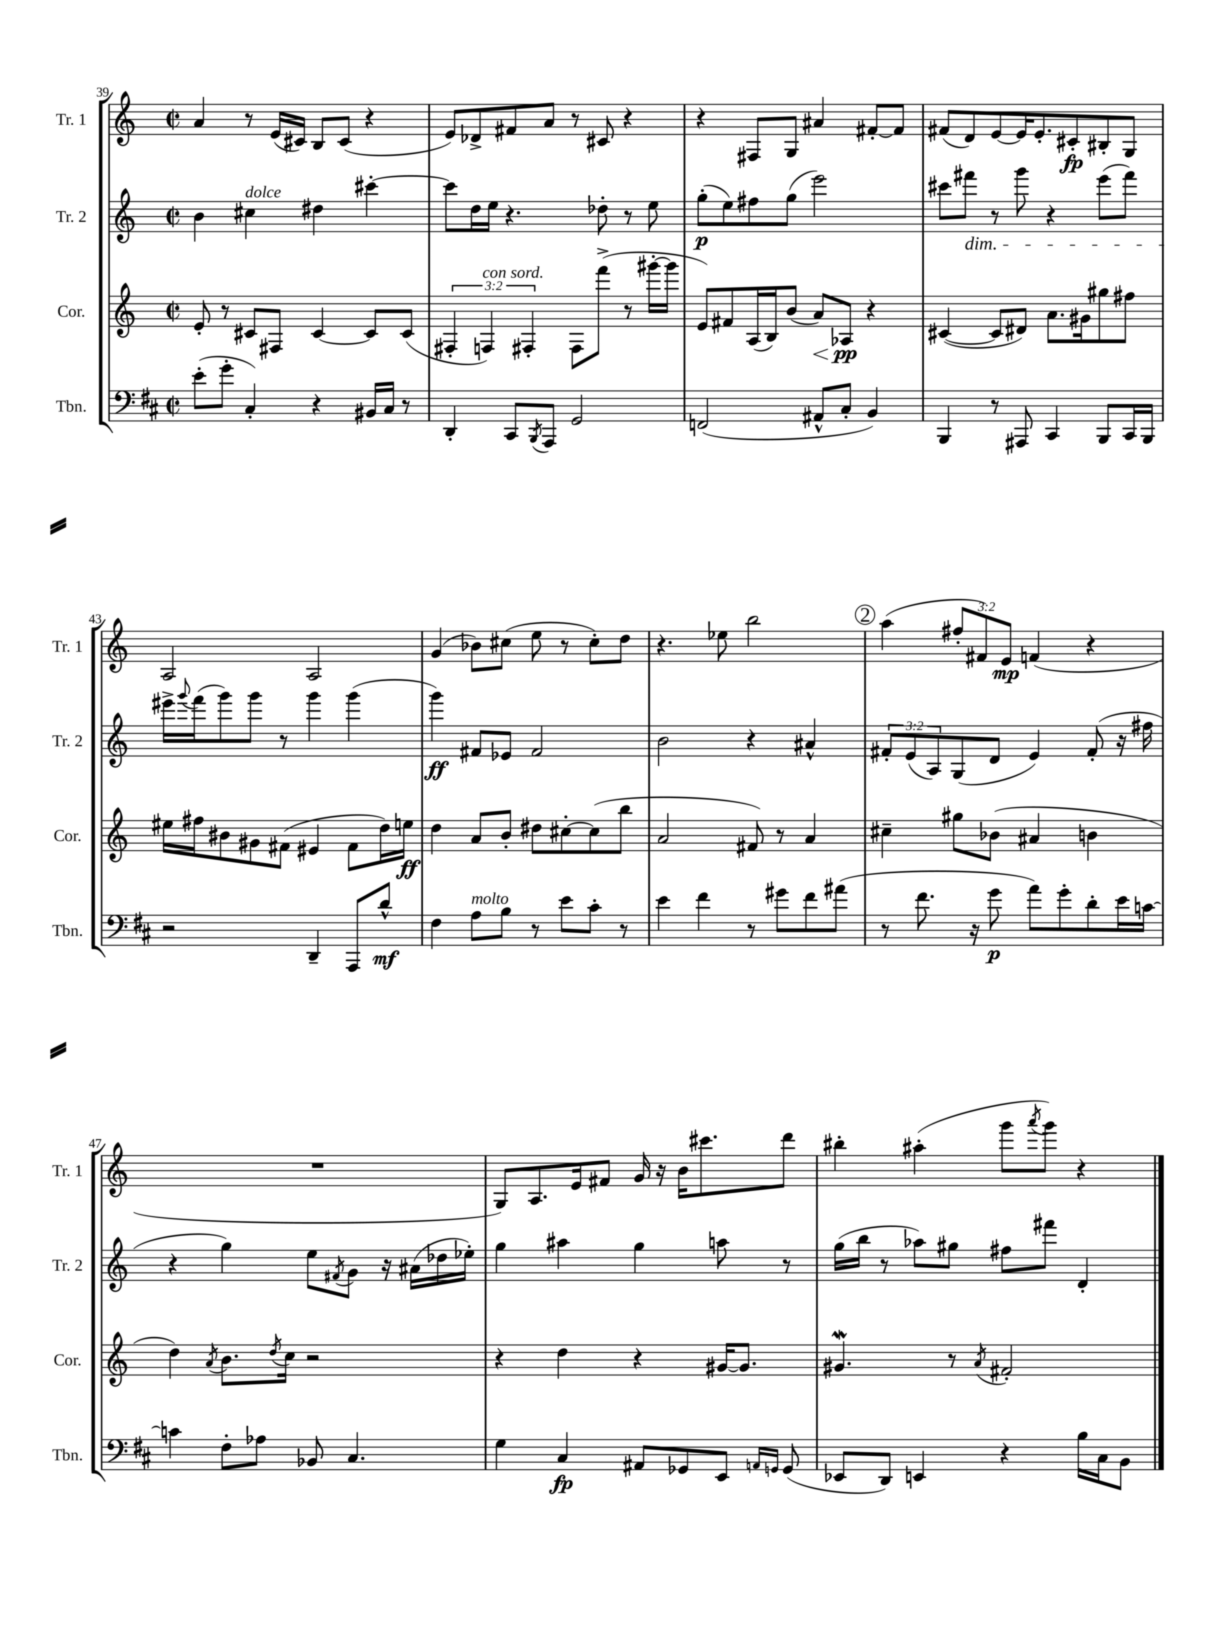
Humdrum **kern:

**kern	**kern	**kern	**kern
*staff4	*staff3	*staff2	*staff1
*clefF4	*clefG2	*clefG2	*clefG2
*k[f#c#]	*k[]	*k[]	*k[]
*M2/2	*M2/2	*M2/2	*M2/2
*met(c|)	*met(c|)	*met(c|)	*met(c|)
(8e'\L	8e'/	4b\	4a/
8g'\J	8r	.	.
4C#'/)	8c#/L	4cc#\	8r
.	8F#/J	.	(16e/LL
.	.	.	16c#/JJ)
4r	[4c#/	4dd#\	8B/L
.	.	.	(8c#/J
16BB#/LL	8c#/]L	[4ccc#'\	4r
16C#/JJ	.	.	.
8r	(8c#/J	.	.
=	=	=	=
4DD'/	6F#'/	8ccc#\]L	8e/L)
.	.	16dd\L	8d-^/
.	6F/)	.	.
.	.	16ee\JJ	.
8CC#/L	.	4.r	8f#/
.	6F#'/	.	.
8qBBB/	.	.	.
8AAA/J	.	.	8a/J
2GG/	8F#\L	.	8r
.	(8fff^\J	8dd-'\	8c#/
.	8r	8r	4r
.	[16ggg#'\LL	8ee\	.
.	16ggg#\]JJ	.	.
=	=	=	=
(2FF/	8e/L)	(8gg'\L	4r
.	8f#/	8ee\)	.
.	(16A/L	8ff#\	8F#/L
.	16B/J)	.	.
.	(8b/J	(8gg\J	8G/J
8AA#^^/L	8a/L)	2eee\)	4a#/
8C#'/J	8A-/J	.	.
4BB/)	4r	.	[8f#'/L
.	.	.	8f#/]J
=	=	=	=
4BBB/	([4c#/	8ccc#\L	(8f#/L
.	.	8fff#\J	8d/)
8r	8c#/]L	8r	[8e/
8AAA#/	8d#/J)	8ggg\	16e/]K
.	.	.	8.e'/
4CC#/	8.a\L	4r	.
.	.	.	8c#'/
.	16g#\k	.	.
8BBB/L	8gg#\	(8eee\L	8B#'/
16CC#/L	8ff#\J	8fff#\J)	8G/J
16BBB/JJ	.	.	.
=	=	=	=
2r	16ee#\LL	16eee#^\LL	2A/
.	.	8qqggg/	.
.	16ff#\J	(16fff\J	.
.	8b#\	8ggg\)	.
.	8g#\	8ggg\J	.
.	(8f#\J	8r	.
4DD~/	4e#/	4ggg\	2A/
8AAA/L	8f#\L	(4ggg\	.
8d^^/J	16dd\L)	.	.
.	16ee\JJ	.	.
=	=	=	=
4F#\	4dd\	4ggg\)	(4g/
8A\L	8a/L	8f#/L	8b-\L)
8B\J	8b'/J	8e-/J	(8cc#\J
8r	8dd#\L	2f#/	8ee\
8e\L	[8cc#'\	.	8r
8c#'\J	(8cc#\]	.	8cc#'\L)
8r	8bb\J	.	8dd\J
=	=	=	=
4e\	2a/	2b\	4.r
4f#\	.	.	.
.	.	.	8ee-\
8r	8f#/)	4r	2bb\
8g#\L	8r	.	.
8f#\	4a/	4a#^^/	.
(8a#\J	.	.	.
=	=	=	=
8r	4cc#~\	12f#'/L	(4aa\
.	.	(12e/	.
8.f#\	.	.	.
.	.	12A/)	.
.	8gg#\L	(8G/	12ff#'/L
16r	.	.	.
.	.	.	12f#/)
8g\	(8b-\J	8d/J	.
.	.	.	12e/J
8a\L)	4a#/	4e/)	(4f/
8g'\	.	.	.
8d'\	4b\	(8f#'/	4r
16e\L	.	16r	.
[16c\JJ	.	16ff#\	.
=	=	=	=
4c\]	4dd\)	4r	1r
.	8qa/	.	.
8F#'\L	8.b\L	4gg\)	.
8A-\J	.	.	.
.	8qdd/	.	.
.	16cc\Jk	.	.
8BB-/	2r	8ee\L	.
.	.	8qf#/	.
4.C#/	.	8g\J	.
.	.	16r	.
.	.	(16a#\LL	.
.	.	16dd-\	.
.	.	16ee-'\JJ)	.
=	=	=	=
4G\	4r	4gg\	8G/L)
.	.	.	8.A/
4C#/	4dd\	4aa#\	.
.	.	.	16e/k
.	.	.	8f#/J
8AA#/L	4r	4gg\	16g/
.	.	.	16r
8GG-/	.	.	16b\LK
.	.	.	8.ccc#\
8EE/J	[16g#/LK	8aa\	.
.	8.g#/]J	.	.
16qqAA/LL	.	.	.
16qqGG/JJ	.	.	.
(8GG/	.	8r	8ddd\J
=	=	=	=
8EE-/L	4.g#/	(16gg\LL	4bb#'\
.	.	16bb\JJ	.
8DD/J)	.	8r	.
4EE/	.	8aa-\L)	(4aa#'\
.	8r	8gg#\J	.
.	8qa/	.	.
4r	2f#'/	8ff#\L	8ggg\L
.	.	.	8qaaa/
.	.	8fff#\J	8ggg\J)
16B\LL	.	4d'/	4r
16C#\J	.	.	.
8BB\J	.	.	.
==	==	==	==
*-	*-	*-	*-
